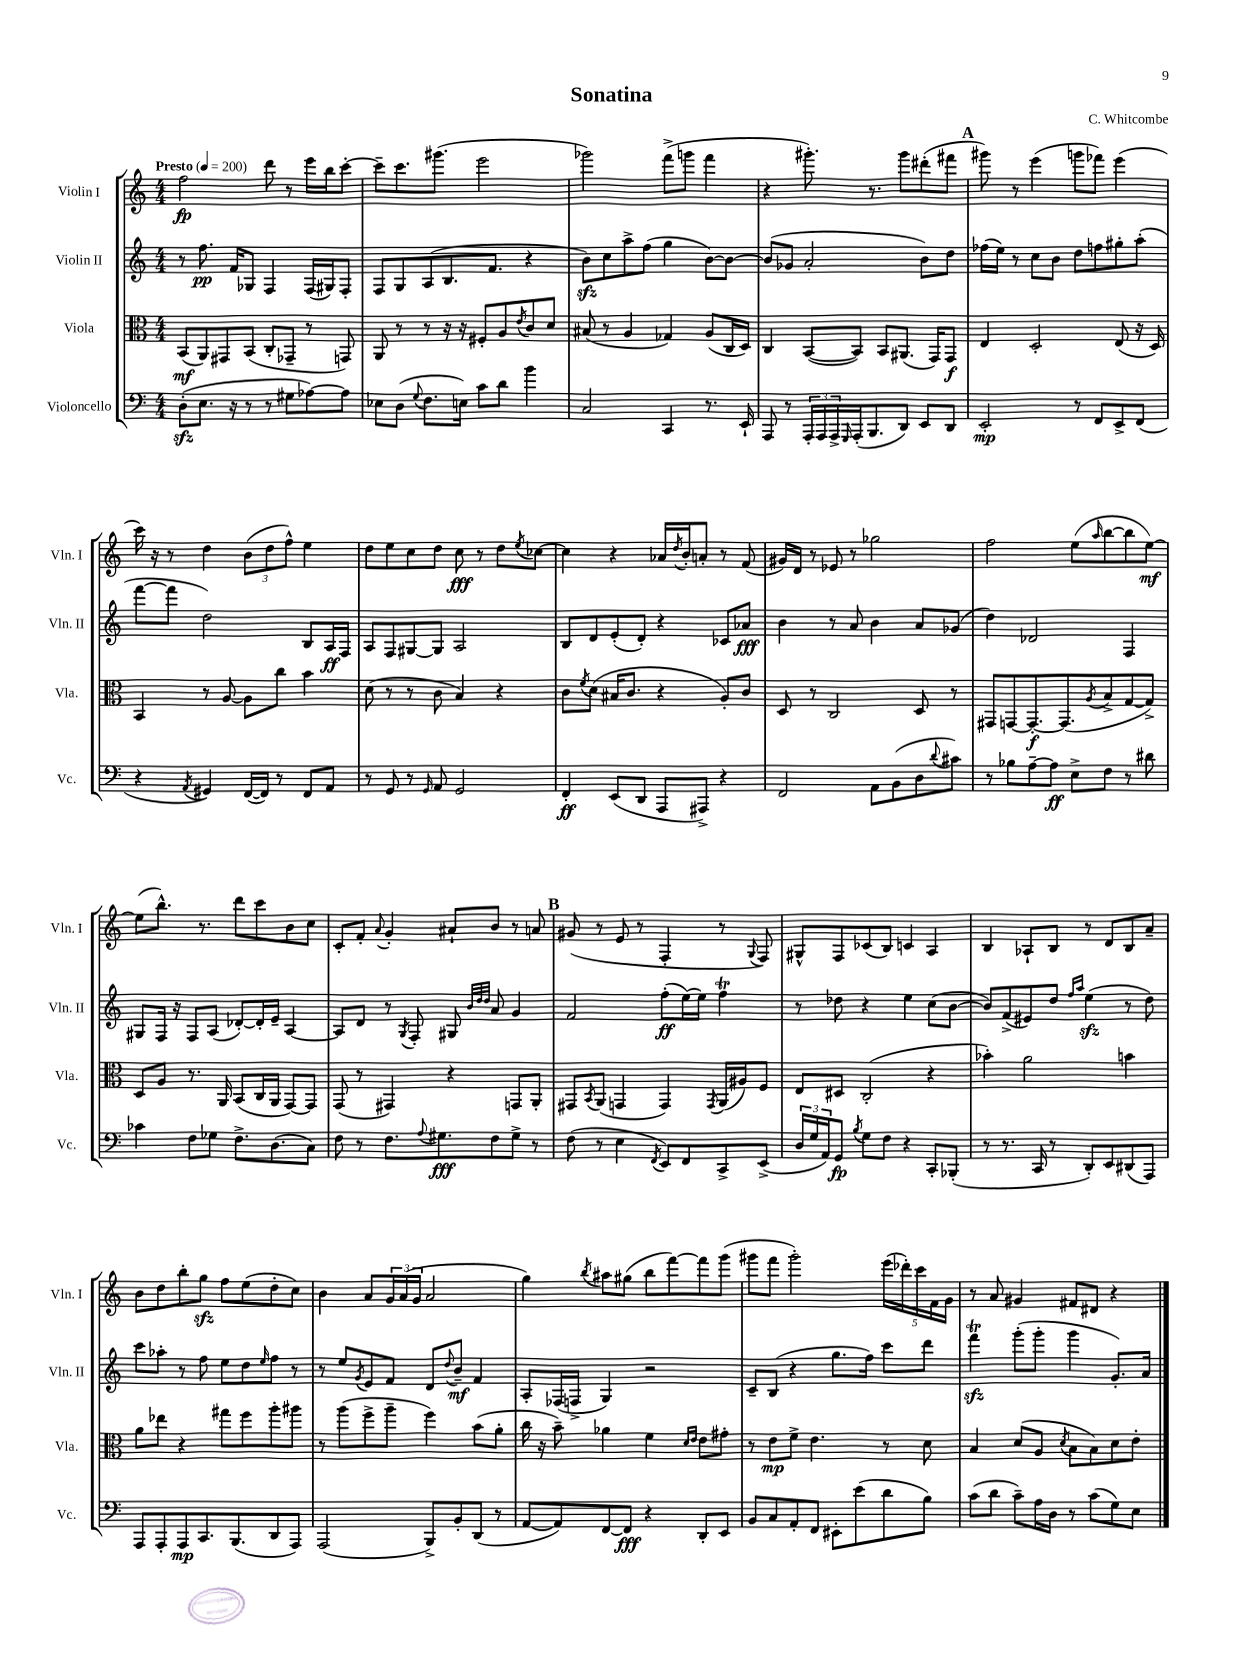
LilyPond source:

\header { title = "Sonatina" composer = "C. Whitcombe" }
<<
\new StaffGroup <<
\new Staff = "s0" \with { instrumentName = "Violin I" shortInstrumentName = "Vln. I" } {
    \clef treble \key c \major \numericTimeSignature \time 4/4 \tempo "Presto" 4 = 200
    f''2\fp d'''8 r8 e'''16 b''16 c'''8~-. |
    c'''8-- c'''8. gis'''8.( e'''2 |
    ges'''2) f'''8->( g'''8 f'''4 |
    r4 gis'''8.-.) r8. gis'''8 dis'''8-.( fis'''8 |
    \mark \markup { \bold "A" } gis'''8) r8 e'''4( g'''8 fes'''8) e'''4( |
    c'''16) r16 r8 d''4 \tuplet 3/2 { b'8( d''8 f''8-^) } e''4 |
    d''8 e''8 c''8 d''8 c''8\fff r8 d''8 \acciaccatura { e''8 } ces''8~ |
    ces''4 r4 aes'16 \acciaccatura { d''8 } b'16-. a'8-. r8 f'8( |
    gis'16) d'16 r8 ees'8 r8 ges''2 |
    f''2 e''8( \grace { a''16 } b''8~ b''8 e''8~\mf) |
    e''8( b''8.-^) r8. d'''8 c'''8 b'8 c''8 |
    c'8-. f'8-. \appoggiatura { a'8 } g'4-. ais'8-! b'8 r8 a'8 |
    \mark \markup { \bold "B" } gis'8( r8 e'8 r8 f4-. r8 \appoggiatura { g8 } f8) |
    gis8-^ f8 ces'8( b8) c'4 a4 |
    b4 aes8-! b8 r8 d'8 b8 a'8-- |
    b'8 d''8 b''8-. g''8\sfz f''8 e''8( d''8-. c''8) |
    b'4 a'8 \tuplet 3/2 { g'16 a'16( g'16 } a'2 |
    g''4) \acciaccatura { b''8 } ais''8 gis''8( b''8 f'''8~) f'''8 g'''8( |
    gis'''8 f'''8 gis'''2-.) \tuplet 5/4 { e'''16( des'''16-.) c'''16 f'16 g'16 } |
    r8 a'8 gis'4 fis'8 dis'8 r4 \bar "|." |
}
\new Staff = "s1" \with { instrumentName = "Violin II" shortInstrumentName = "Vln. II" } {
    \clef treble \key c \major \numericTimeSignature \time 4/4
    r8 f''8.\pp f'16 ges8 f4 f16( gis16) f8-. |
    f8 g8 a8( b8. f'8. r4 |
    b'8\sfz) c''8 a''8-> f''8( g''4 b'8~) b'8~ |
    b'8( ges'8 a'2-. b'8) d''8 |
    \mark \markup { \bold "A" } fes''16( e''16) r8 c''8 b'8 d''8 f''8 gis''8-. a''8-.( |
    f'''8~ f'''8 d''2) b8 a16\ff f16 |
    a8 f8 gis8~ gis8 a2 |
    b8 d'8 e'8-.( d'8-.) r4 ces'8 aes'8\fff |
    b'4 r8 a'8 b'4 a'8 ges'8( |
    d''4) des'2 f4 |
    gis8 f16 r16 f8 a8( des'8~-.) des'16-. e'16-- a4~ |
    a8 d'8 r8 \acciaccatura { g8 } f8-. gis8 \grace { b'32 d''32 d''32 } a'8 g'4 |
    \mark \markup { \bold "B" } f'2 f''8-.\ff( e''16~) e''16 f''4\trill |
    r8 des''8 r4 e''4 c''8( b'8~ |
    b'8) f'8->( eis'8) d''8 \grace { f''16 a''16 } e''4\sfz( r8 d''8) |
    c'''8 aes''8-. r8 f''8 e''8 d''8 \grace { e''16 } f''8 r8 |
    r8 e''8 \acciaccatura { g'8 } e'8 f'8 d'8 \appoggiatura { d''8 } b'8--\mf f'4 |
    a8-. fes16( f16-> g4) r2 |
    c'8-- b8( r4 g''8. f''16) c'''8 d'''8 |
    f'''4\trill\sfz g'''8-.( g'''8-. g'''4 g'8.-.) a'16 \bar "|." |
}
\new Staff = "s2" \with { instrumentName = "Viola" shortInstrumentName = "Vla." } {
    \clef alto \key c \major \numericTimeSignature \time 4/4
    b,8\mf( a,8) gis,8 b,8( c8-. ges,8-- r8 g,8) |
    a,8 r8 r8 r16 r16 fis8-. a8 \acciaccatura { e'8 } c'8 d'8 |
    bis8( r8 a4 ges4) a8( c16 d16) |
    c4 b,8~( b,8) b,8 ais,8.( g,16) g,8\f |
    \mark \markup { \bold "A" } e4 d2-. e8( r16 d16) |
    b,4 r8 a8~ a8 c''8 b'4 |
    d'8( r8 r8 c'8 b4) r4 |
    c'8 \acciaccatura { f'8 } d'8( bis16 c'8. r4 a8-.) c'8 |
    d8 r8 c2 d8 r8 |
    gis,8 g,8~ g,8.~-.\f g,8.( \acciaccatura { a8 } b8-> g8~ g8->) |
    d8 a8 r8. a,16 b,8( c16 a,16 g,8~) g,8 |
    g,8( r8 gis,4) r4 g,8 a,8-. |
    \mark \markup { \bold "B" } gis,8 \acciaccatura { b,8 } a,8( g,4 g,4) \acciaccatura { g,8 } a,16( ais16) f8 |
    e8 dis8 c2-.( r4 |
    bes'4-.) a'2 b'4 |
    a'8 ees''8 r4 gis''8 f''8 a''8-. ais''8 |
    r8 a''8( f''8-> a''8-- f''4) b'8( a'8-. |
    c''16 r16 b'8--) aes'4 f'4 \grace { d'16 e'16 } e'8 gis'8-. |
    r8 e'8\mp f'8-> e'4. r8 d'8 |
    b4 d'8( a8 \acciaccatura { d'8 } b8 b8) d'8 e'8-. \bar "|." |
}
\new Staff = "s3" \with { instrumentName = "Violoncello" shortInstrumentName = "Vc." } {
    \clef bass \key c \major \numericTimeSignature \time 4/4
    d8-.\sfz( e8. r16 r8 r8 gis8 aes8~) aes8 |
    ees8 d8( \appoggiatura { g8 } f8. e16) c'8 d'8 b'4 |
    c2 c,4 r8. e,16-! |
    a,,8 r8 \tuplet 3/2 { a,,16-. a,,16 a,,16-> } \grace { g,,16 } a,,16-.( b,,8. d,8) e,8 d,8 |
    \mark \markup { \bold "A" } e,2-.\mp r8 f,8 e,8-> f,8( |
    r4 \acciaccatura { a,8 } gis,4) f,16~( f,16) r8 f,8 a,8 |
    r8 g,8 r8 \grace { g,16 } a,8 g,2 |
    f,4-.\ff e,8( d,8 a,,8 ais,,8->) r4 |
    f,2 a,8 b,8( d8 \appoggiatura { d'8 } cis'8) |
    r8 bes8 a8~-- a8\ff e8-> f8 r8 dis'8 |
    ces'4 f8 ges8 f8.-> d8.( c8) |
    f8 r8 f8. \appoggiatura { a8 } gis8.\fff f8 gis8-> r8 |
    \mark \markup { \bold "B" } f8( r8 e4 \acciaccatura { f,8 } e,8) f,8 c,8-> e,8->( |
    \tuplet 3/2 { d16 g16 a,16) } g,8\fp \acciaccatura { b8 } g8 f8 r4 c,8-. bes,,8-.( |
    r8 r8. c,16 r8 d,8-.) e,8 dis,8( a,,8) |
    a,,8 a,,8-. a,,8\mp c,8. b,,8.( d,8 a,,8) |
    a,,2( b,,8->) b,8-. d,8( r8 |
    a,8~ a,8) f,8~ f,8\fff r4 d,8-. e,8 |
    b,8 c8 a,8-. f,8 eis,8-. e'8( d'8 b8) |
    c'8( d'8 c'8--) a16 d16 r8 c'8( g8) e8 \bar "|." |
}
>>
>>
\layout { \context { \Score \remove "Bar_number_engraver" } }
